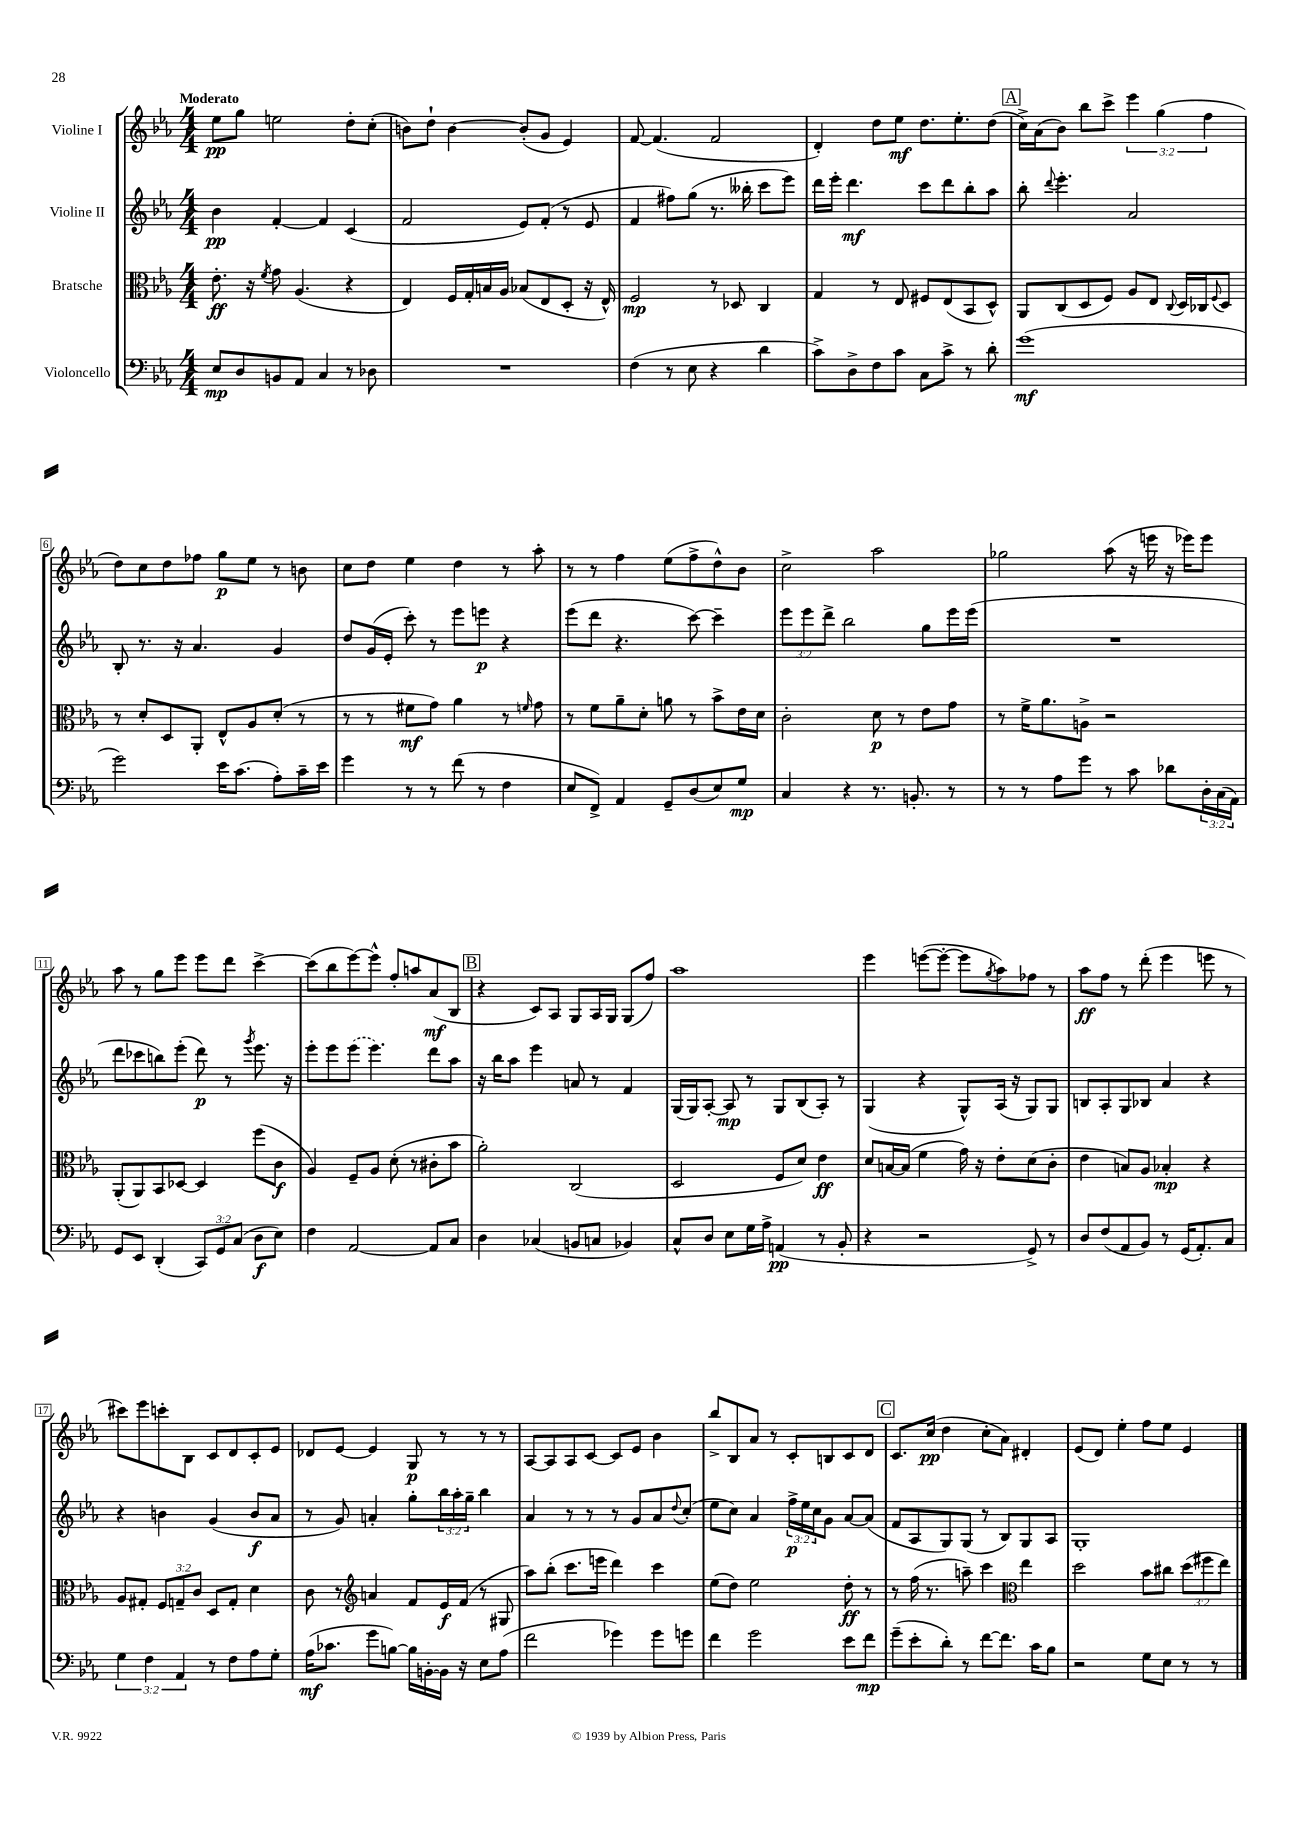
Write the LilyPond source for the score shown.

<<
\new StaffGroup <<
\new Staff = "s0" \with { instrumentName = "Violine I" } {
    \clef treble \key ees \major \numericTimeSignature \time 4/4 \override Staff.TupletNumber.text = #tuplet-number::calc-fraction-text \tempo "Moderato"
    ees''8\pp g''8 e''2 d''8-. c''8-.( |
    b'8) d''8-! b'4~ b'8-.( g'8 ees'4) |
    f'8~ f'4.( f'2 |
    d'4-.) d''8 ees''8\mf d''8. ees''8.-. d''8( |
    \mark \markup { \box "A" } c''16->) aes'16( bes'8) bes''8 c'''8-> \tuplet 3/2 { ees'''4 g''4( f''4 } |
    d''8) c''8 d''8 fes''8 g''8\p ees''8 r8 b'8 |
    c''8 d''8 ees''4 d''4 r8 aes''8-. |
    r8 r8 f''4 ees''8( f''8-> d''8-^) bes'8 |
    c''2-> aes''2 |
    ges''2 aes''8( r16 e'''16 r16 ees'''16) ees'''8 |
    aes''8 r8 g''8 ees'''8 ees'''8 d'''8 c'''4~-> |
    c'''8( bes''8 ees'''8~) ees'''8-^ f''8-. a''8 aes'8\mf( bes8 |
    \mark \markup { \box "B" } r4 c'8) aes8 g8 aes16 g16 g8( f''8) |
    aes''1 |
    ees'''4 e'''8~( e'''8~-. e'''8 \acciaccatura { g''8 } aes''8) fes''8 r8 |
    aes''8\ff f''8 r8 d'''8-.( ees'''4 e'''8 r8 |
    cis'''8) ees'''8 c'''8-. bes8 c'8 d'8 c'8-. ees'8 |
    des'8 ees'8~ ees'4 g8\p r8 r8 r8 |
    aes8~ aes8 aes8 c'8~ c'8 ees'8 bes'4 |
    bes''8-> bes8 aes'8 r8 c'8-. b8 c'8 d'8 |
    \mark \markup { \box "C" } c'8. c''16\pp( d''4 c''8-. aes'8) dis'4-. |
    ees'8( d'8) ees''4-. f''8 ees''8 ees'4 \bar "|." |
}
\new Staff = "s1" \with { instrumentName = "Violine II" } {
    \clef treble \key ees \major \numericTimeSignature \time 4/4 \override Staff.TupletNumber.text = #tuplet-number::calc-fraction-text
    bes'4\pp f'4~-. f'4 c'4( |
    f'2 ees'8) f'8-.( r8 ees'8 |
    f'4 fis''8) g''8( r8. beses''16-. c'''8 ees'''8) |
    d'''16 ees'''16-. d'''4.\mf c'''8 d'''8 bes''8-. aes''8 |
    \mark \markup { \box "A" } bes''8-. \appoggiatura { d'''8 } ees'''4.-. aes'2 |
    bes8-. r8. r16 aes'4. g'4 |
    d''8 g'16( ees'16-. c'''8-.) r8 ees'''8 e'''8\p r4 |
    ees'''8( d'''8 r4. c'''8~) c'''4-- |
    \tuplet 3/2 { ees'''8 ees'''8 d'''8-> } bes''2 g''8 ees'''16 ees'''16( |
    R1 |
    d'''8 ces'''8 b''8) ees'''8-.( d'''8\p) r8 \acciaccatura { g'''8 } ees'''8. r16 |
    ees'''8-. ees'''8 \once \slurDashed ees'''8( ees'''4.) d'''8 aes''8 |
    \mark \markup { \box "B" } r16 bes''16 aes''8 ees'''4 a'8 r8 f'4 |
    g16( g16) aes8~-. aes8\mp r8 g8 bes8( aes8-.) r8 |
    g4( r4 g8-^) aes16( r16 g8) g8 |
    b8 aes8-. g8 bes8 aes'4 r4 |
    r4 b'4 g'4( b'8\f aes'8 |
    r8 g'8) a'4-. g''8-. \tuplet 3/2 { bes''16 aes''16-. g''16-- } bes''4 |
    aes'4 r8 r8 r8 g'8 aes'8 \appoggiatura { d''8 } c''8-.( |
    ees''8 c''8) aes'4 \tuplet 3/2 { f''16->\p ees''16 c''16 } g'8 aes'8~ aes'8( |
    \mark \markup { \box "C" } f'8 aes8 g8) g8( r8 bes8) g8 aes8 |
    g1-. \bar "|." |
}
\new Staff = "s2" \with { instrumentName = "Bratsche" } {
    \clef alto \key ees \major \numericTimeSignature \time 4/4 \override Staff.TupletNumber.text = #tuplet-number::calc-fraction-text
    ees'8.-.\ff r16 \acciaccatura { f'8 } g'8 aes4.( r4 |
    ees4) f16 g16-. b16 aes16 bes8( ees8 d8-. r16 ees16-^) |
    f2\mp r8 des8 c4 |
    g4 r8 ees8 fis8 ees8( bes,8 d8-^) |
    \mark \markup { \box "A" } aes,8 c8( d8 f8) aes8 ees8 \appoggiatura { c8 } d16 ces16 \appoggiatura { f8 } d8 |
    r8 d'8-. d8 aes,8-. ees8-^ aes8 d'8-.( r8 |
    r8 r8 fis'8\mf g'8) aes'4 r8 \grace { f'16 } g'8 |
    r8 f'8 aes'8-- d'8-. a'8 r8 bes'8-> ees'16 d'16 |
    c'2-. d'8\p r8 ees'8 g'8 |
    r8 f'16-> aes'8. a8-> r2 |
    aes,8-.( aes,8) bes,8 des8~ des4 f''8( c'8\f |
    aes4) f8-- aes8 d'8-.( r8 cis'8-. bes'8 |
    \mark \markup { \box "B" } aes'2-.) c2( |
    d2 f8 d'8) ees'4\ff |
    d'8 b16~ b16( f'4 g'16) r16 ees'8-. d'8( c'8-. |
    ees'4 b8) aes8 bes4-.\mp r4 |
    aes8 gis8-. \tuplet 3/2 { f8 g8-- c'8 } d8 g8-. d'4 |
    c'8 r8 \clef treble a'4 f'8 ees'16\f f'16( r8 gis8 |
    aes''8) bes''8-.( c'''8. e'''16 d'''4) c'''4 |
    ees''8( d''8) ees''2 d''8-.\ff r8 |
    \mark \markup { \box "C" } r8 f''16( r8. a''8--) c'''4 \clef alto ees''4 |
    d''2 bes'8 cis''8 \tuplet 3/2 { d''8( fis''8 ees''8) } \bar "|." |
}
\new Staff = "s3" \with { instrumentName = "Violoncello" } {
    \clef bass \key ees \major \numericTimeSignature \time 4/4 \override Staff.TupletNumber.text = #tuplet-number::calc-fraction-text
    ees8\mp d8 b,8 aes,8 c4 r8 des8 |
    R1 |
    f4( r8 ees8 r4 d'4 |
    c'8->) d8-> f8 c'8 c8 c'8-> r8 d'8-. |
    \mark \markup { \box "A" } g'1\mf( |
    g'2) ees'16 c'8.( aes8-.) c'16-- ees'16 |
    g'4 r8 r8 f'8( r8 f4 |
    ees8 f,8->) aes,4 g,8-- d8( ees8) g8\mp |
    c4 r4 r8. b,8.-. r8 |
    r8 r8 aes8 g'8 r8 c'8 des'8 \tuplet 3/2 { d16-. c16( aes,16) } |
    g,8 ees,8 d,4-.( \tuplet 3/2 { c,8) g,8 c8( } d8\f ees8) |
    f4 aes,2~ aes,8 c8 |
    \mark \markup { \box "B" } d4 ces4( b,8 c8 bes,4) |
    c8-^ d8 ees8 g16 aes16-> a,4\pp( r8 bes,8-. |
    r4 r2 g,8->) r8 |
    d8 f8( aes,8 bes,8) r8 g,16( aes,8.-.) c8 |
    \tuplet 3/2 { g4 f4 aes,4 } r8 f8 aes8 g8-. |
    aes16\mf( ces'8. g'8 b8~) b16 b,16~-. b,16 r16 ees8 aes8( |
    f'2 ges'4) ges'8 g'8 |
    f'4 g'2 ees'8 f'8\mp |
    \mark \markup { \box "C" } g'8--( ees'8-. d'8-.) r8 f'8~ f'8. c'16 bes8 |
    r2 g8 ees8 r8 r8 \bar "|." |
}
>>
>>
\layout { \context { \Score \override BarNumber.stencil = #(make-stencil-boxer 0.1 0.3 ly:text-interface::print) } }
